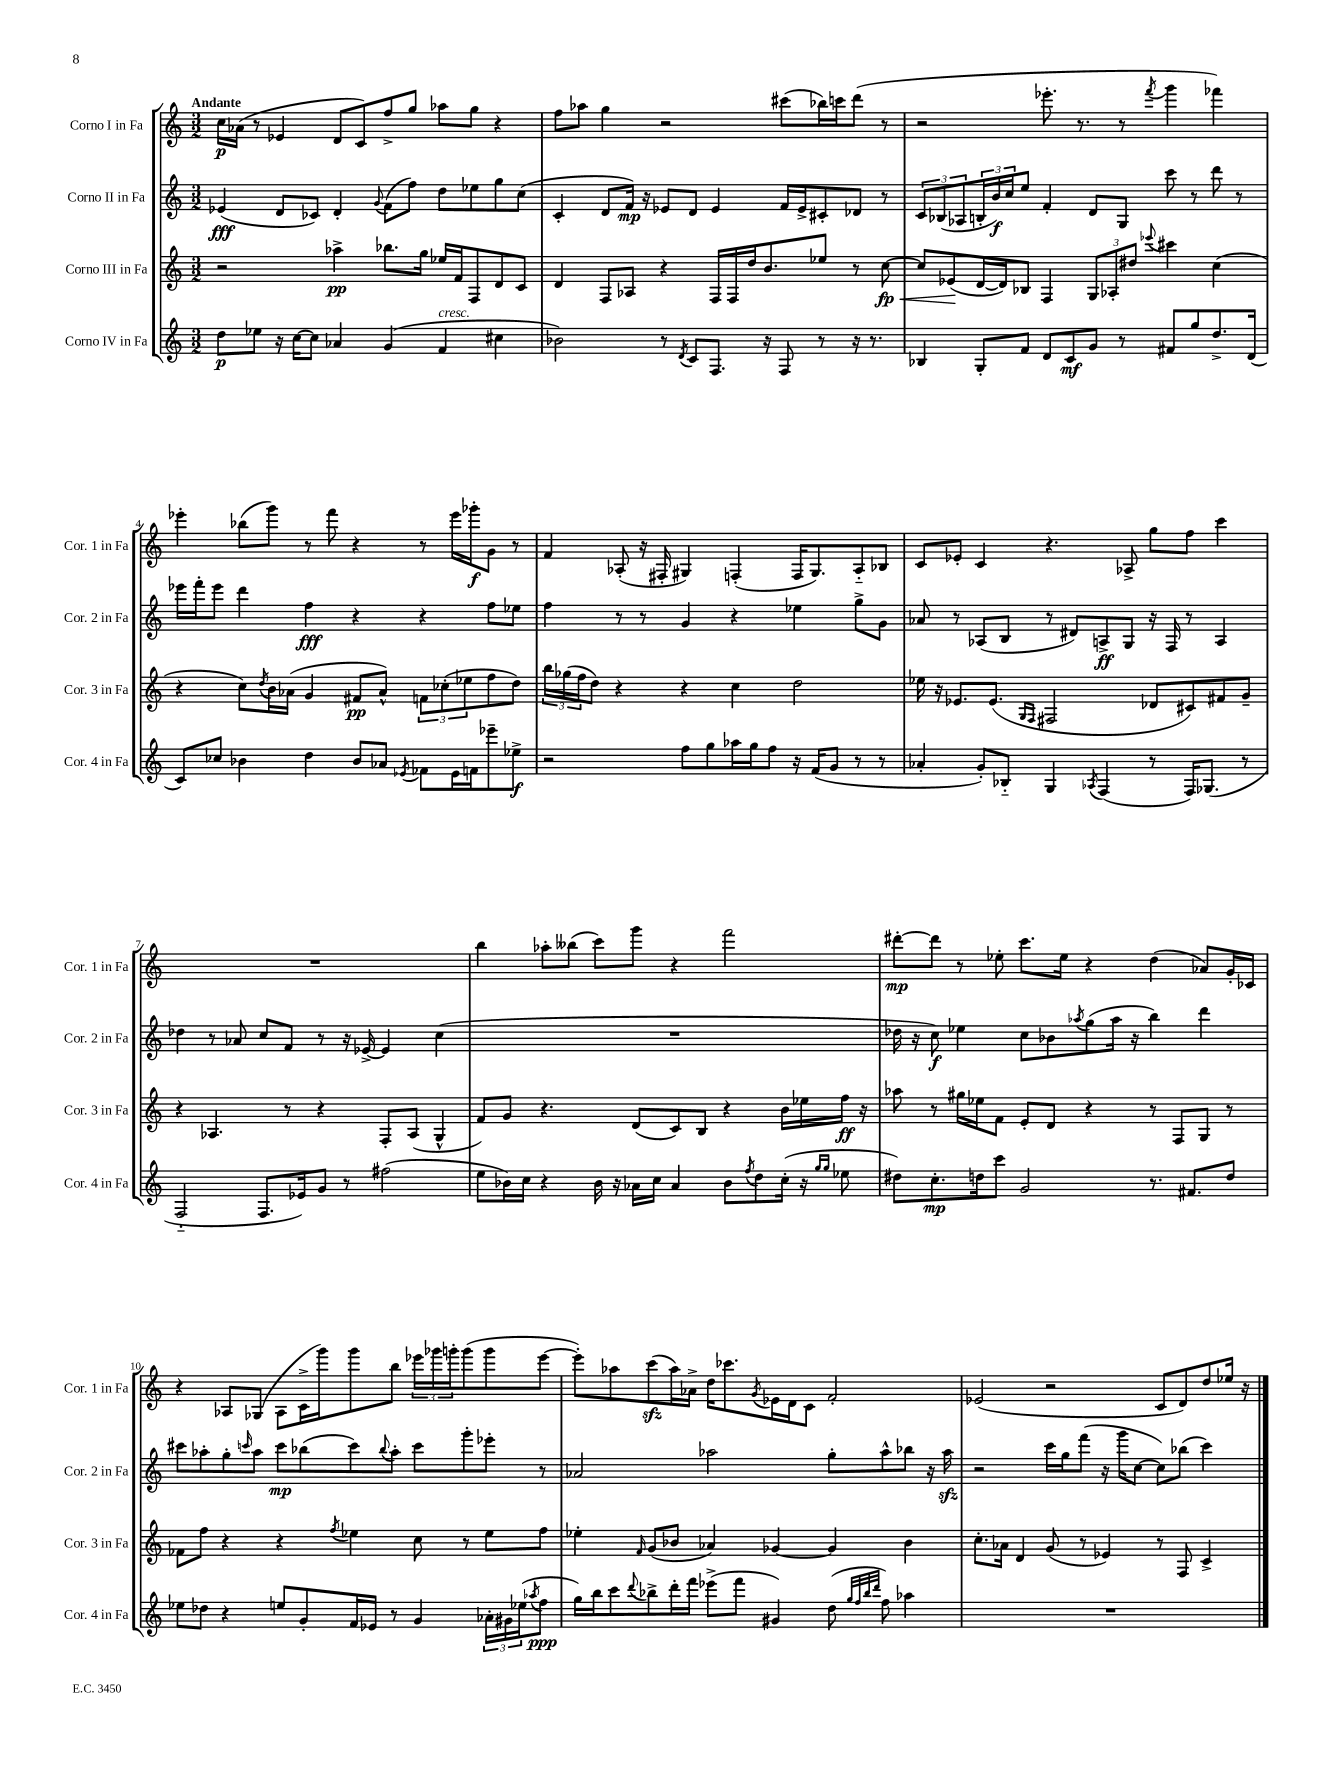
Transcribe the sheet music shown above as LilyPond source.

<<
\new StaffGroup <<
\new Staff = "s0" \with { instrumentName = "Corno I in Fa" shortInstrumentName = "Cor. 1 in Fa" } {
    \clef treble \key c \major \numericTimeSignature \time 3/2 \tempo "Andante"
    c''16\p aes'16( r8 ees'4 d'8 c'8) f''8-> g''8 aes''8 g''8 r4 |
    f''8 aes''8 g''4 r2 cis'''8( bes''16) c'''16 d'''8( r8 |
    r2 ees'''8.-. r8. r8 \acciaccatura { f'''8 } g'''4 fes'''4) |
    ees'''4-. bes''8( g'''8) r8 f'''8 r4 r8 ees'''16 ges'''16-.\f g'8 r8 |
    f'4 aes8-.( r16 fis16-. gis4) f4-.( f16 gis8.) aes8-_ bes8 |
    c'8 ees'8-. c'4 r4. aes8-> g''8 f''8 c'''4 |
    R1. |
    b''4 aes''8-. beses''8( c'''8) g'''8 r4 f'''2 |
    dis'''8~-.\mp dis'''8 r8 ees''8-. c'''8. ees''16 r4 d''4( aes'8) g'16-. ces'16 |
    r4 aes8 ges8( aes8 c'16-> g'''16) g'''8 b''8 \tuplet 3/2 { ees'''16 ges'''16 g'''16-. } g'''8( g'''8 ees'''8~ |
    ees'''8-.) aes''8 c'''8\sfz( aes''16) aes'16-> d''16 ces'''8. \acciaccatura { g'8 } ees'16 d'16 c'8 f'2-. |
    ees'2( r2 c'8 d'8) d''8 ees''16 r16 \bar "|." |
}
\new Staff = "s1" \with { instrumentName = "Corno II in Fa" shortInstrumentName = "Cor. 2 in Fa" } {
    \clef treble \key c \major \numericTimeSignature \time 3/2
    ees'4\fff( d'8 ces'8) d'4-. \appoggiatura { g'8 } f'8( f''8) d''8 ees''8 g''8 c''8( |
    c'4-. d'8 f'16\mp) r16 ees'8 d'8 ees'4 f'16 ees'16-> cis'8-. des'8 r8 |
    \tuplet 3/2 { c'8 bes8( aes8 } \tuplet 3/2 { b16-. b'16\f) c''16 } e''8 f'4-. d'8 g8 c'''8 r8 d'''8 r8 |
    ees'''16 f'''16-. ees'''8 d'''4 f''4\fff r4 r4 f''8 ees''8 |
    f''4 r8 r8 g'4 r4 ees''4 g''8-> g'8 |
    aes'8 r8 aes8( b8 r8 dis'8) a8->\ff g8 r16 f16 r8 a4 |
    des''4 r8 aes'8 c''8 f'8 r8 r16 ees'16~-> ees'4 c''4( |
    R1. |
    des''16 r16 c''8\f) ees''4 c''8 bes'8 \acciaccatura { aes''8 } g''8( aes''16 r16 b''4) d'''4 |
    cis'''8 aes''8-. g''8-. \grace { c'''16 } aes''8 c'''8\mp bes''8( c'''8) \appoggiatura { bes''8 } aes''8-. c'''8 g'''8-. ees'''8-. r8 |
    aes'2 aes''2 g''8-. aes''8-^ bes''8 r16 aes''16\sfz |
    r2 c'''16 g''16 f'''8( r16 g'''16 c''8~ c''8) bes''8( c'''4) \bar "|." |
}
\new Staff = "s2" \with { instrumentName = "Corno III in Fa" shortInstrumentName = "Cor. 3 in Fa" } {
    \clef treble \key c \major \numericTimeSignature \time 3/2
    r2 aes''4->\pp bes''8. g''16 ees''16 f'16 f8 d'8 c'8 |
    d'4 f8 aes8 r4 f16 f16 d''16 b'8. ees''8 r8 c''8~\fp\< |
    c''8 ees'8\!( d'16~ d'16) bes8 f4 \tuplet 3/2 { g8 aes8-. dis''8 } \appoggiatura { ees'''8 } cis'''4 c''4( |
    r4 c''8) \acciaccatura { d''8 } b'16 aes'16( g'4 fis'8\pp aes'8-^) \tuplet 3/2 { f'8 ces''8-.( ees''8 } f''8 d''8) |
    \tuplet 3/2 { b''16 ges''16( f''16 } d''8) r4 r4 c''4 d''2 |
    ees''16 r16 ees'8. ees'8.( \grace { g16 f16 } fis2 des'8 cis'8) fis'8 g'8-- |
    r4 aes4. r8 r4 f8-. aes8( g4-^ |
    f'8) g'8 r4. d'8( c'8) b8 r4 b'16 ees''16 f''16\ff r16 |
    aes''8 r8 gis''16 ees''16 f'8 e'8-. d'8 r4 r8 f8 g8 r8 |
    fes'8 f''8 r4 r4 \acciaccatura { f''8 } ees''4 c''8 r8 ees''8 f''8 |
    ees''4-. \grace { f'16 } g'8( bes'8 aes'4) ges'4~ ges'4 bes'4 |
    c''8.-. aes'16 d'4 g'8( r8 ees'4) r8 f8 c'4-> \bar "|." |
}
\new Staff = "s3" \with { instrumentName = "Corno IV in Fa" shortInstrumentName = "Cor. 4 in Fa" } {
    \clef treble \key c \major \numericTimeSignature \time 3/2
    d''8\p ees''8 r16 c''16~ c''8 aes'4 g'4( f'4^\markup { \italic "cresc." } cis''4 |
    bes'2) r8 \acciaccatura { d'8 } c'8 f8. r16 f8 r8 r16 r8. |
    bes4 g8-. f'8 d'8 c'8\mf g'8 r8 fis'8 g''8 d''8.-> d'16( |
    c'8) ces''8 bes'4 d''4 bes'8 aes'8 \acciaccatura { ees'8 } fes'8 ees'16 f'16 ees'''8-- ees''8->\f |
    r2 f''8 g''8 aes''16 g''16 f''8 r16 f'16( g'8 r8 r8 |
    aes'4-. g'8-.) bes8-_ g4 \acciaccatura { aes8 } f4( r8 f16) ges8.( r8 |
    f2-_ f8. ees'16) g'8 r8 fis''2( |
    e''8 bes'16) c''16 r4 bes'16 r16 aes'16 c''16 aes'4 bes'8 \acciaccatura { f''8 } d''8 c''16-.( r16 \grace { g''16 g''16 } ees''8 |
    dis''8) c''8.-.\mp d''16 c'''8 g'2 r8. fis'8. d''8 |
    ees''8 des''8 r4 e''8 g'8-. f'16 ees'16 r8 g'4 \tuplet 3/2 { aes'16-. gis'16 ees''16( } \acciaccatura { aes''8 } f''8\ppp |
    g''16) b''16 c'''8 \appoggiatura { d'''8 } bes''8-> d'''16-. f'''16 ees'''8->( f'''8 gis'4) d''8( \grace { g''32 f''32 bes''32 d'''32 } f''8) aes''4 |
    R1. \bar "|." |
}
>>
>>
